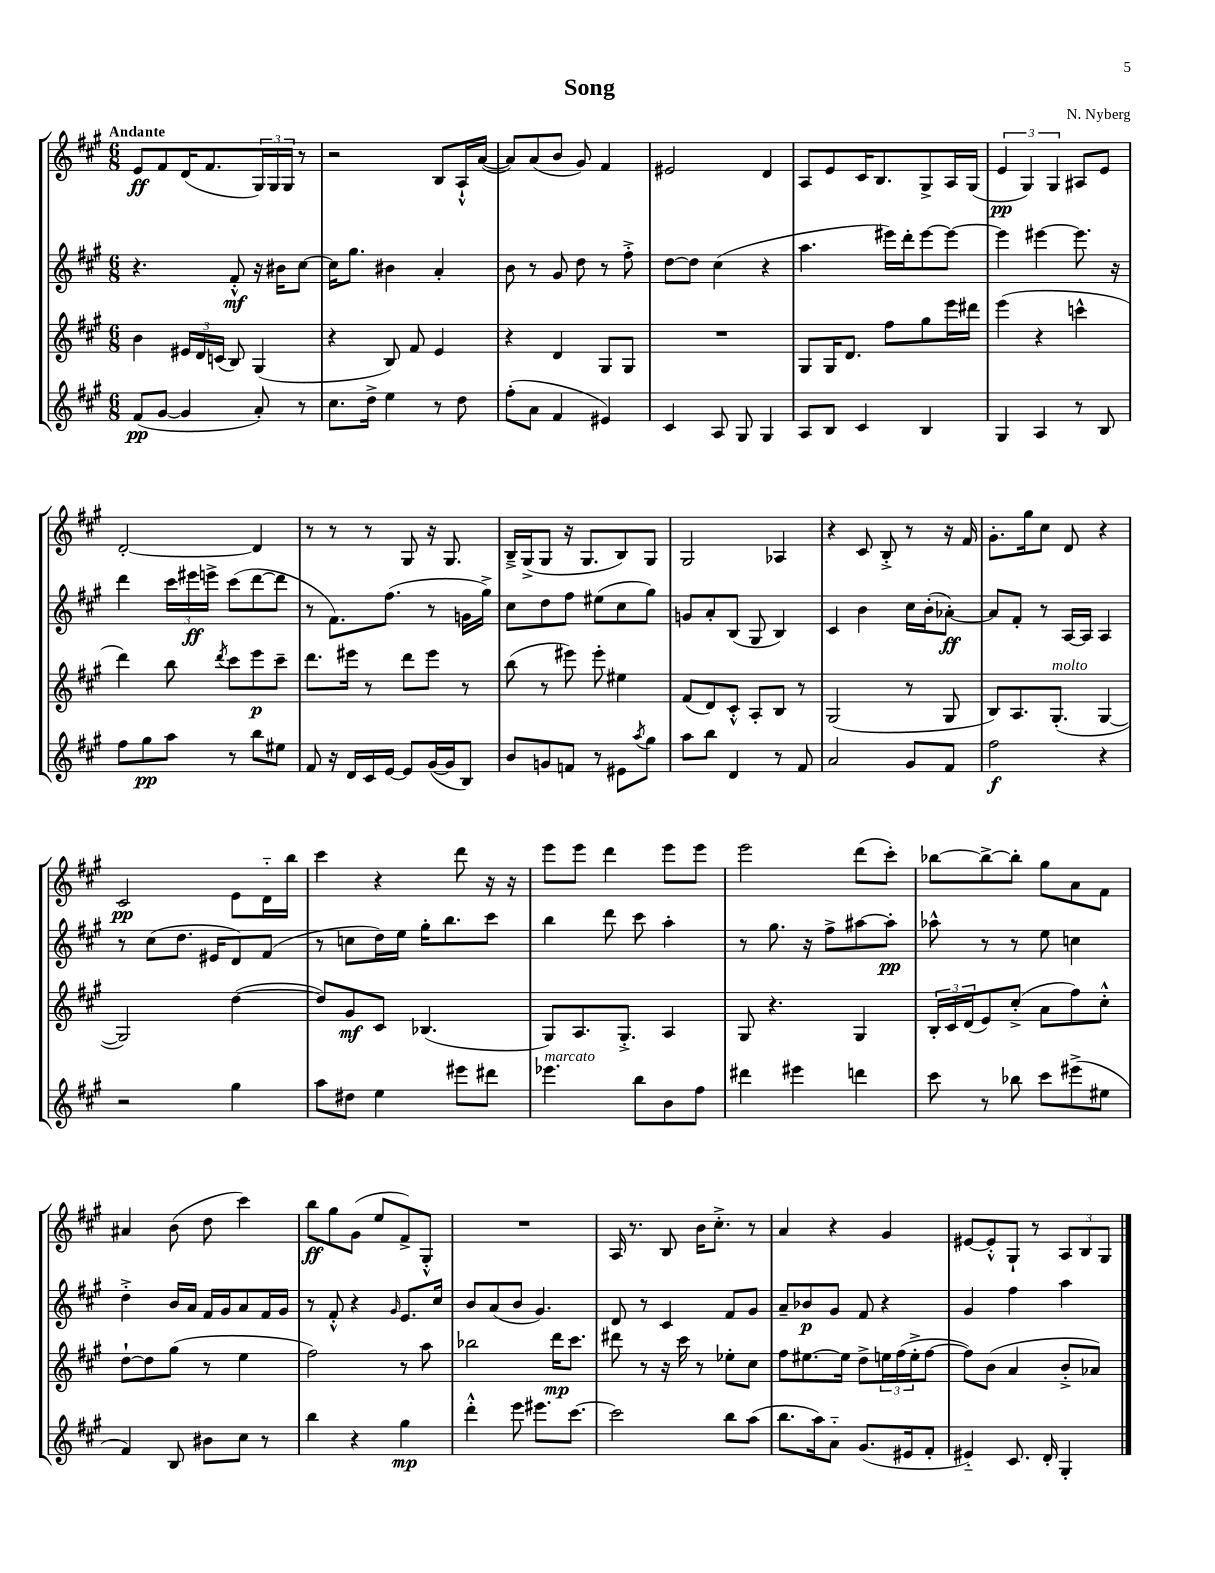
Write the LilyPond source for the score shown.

\header { title = "Song" composer = "N. Nyberg" }
<<
\new StaffGroup <<
\new Staff = "s0" {
    \clef treble \key a \major \numericTimeSignature \time 6/8 \tempo "Andante"
    e'8\ff fis'8 d'16( fis'8. \tuplet 3/2 { gis16) gis16 gis16 } r8 |
    r2 b8 a16-!-^ a'16~( |
    a'8) a'8( b'8 gis'8) fis'4 |
    eis'2 d'4 |
    a8 e'8 cis'16 b8. gis8-> a16 gis16( |
    \tuplet 3/2 { e'4\pp gis4) gis4 } ais8 e'8 |
    d'2~-. d'4 |
    r8 r8 r8 gis8 r16 gis8. |
    b16---> gis16->( gis8 r16 gis8. b8) gis8 |
    gis2 aes4 |
    r4 cis'8 b8-.-> r8 r16 fis'16 |
    gis'8.-. gis''16 cis''8 d'8 r4 |
    cis'2\pp e'8 d'16-_ b''16 |
    cis'''4 r4 d'''8 r16 r16 |
    e'''8 e'''8 d'''4 e'''8 e'''8 |
    e'''2 d'''8( cis'''8-.) |
    bes''8~ bes''8~-> bes''8-. gis''8 a'8 fis'8 |
    ais'4 b'8( d''8 cis'''4) |
    b''8\ff gis''8 gis'8( e''8 fis'8->) gis8-.-^ |
    R2. |
    a16 r8. b8 b'16 cis''8.-.-> r8 |
    a'4 r4 gis'4 |
    eis'8~ eis'8-.-^ gis8-! r8 \tuplet 3/2 { a8 b8 gis8 } \bar "|." |
}
\new Staff = "s1" {
    \clef treble \key a \major \numericTimeSignature \time 6/8
    r4. fis'8-.-^\mf r16 bis'16 cis''8~ |
    cis''16 gis''8. bis'4 a'4-. |
    b'8 r8 gis'8 d''8 r8 fis''8-.-> |
    d''8~ d''8 cis''4( r4 |
    a''4. eis'''16) d'''16-. eis'''8~ eis'''8~ |
    eis'''4 eis'''4~ eis'''8. r16 |
    d'''4 \tuplet 3/2 { cis'''16 eis'''16\ff e'''16-> } cis'''8( d'''8~ d'''8 |
    r8 fis'8.) fis''8.( r8 g'16 gis''16->) |
    cis''8 d''8 fis''8 eis''8( cis''8 gis''8) |
    g'8 a'8-. b8( gis8 b4) |
    cis'4 b'4 cis''16 b'16-.( aes'8~-.\ff) |
    aes'8 fis'8-. r8 a16~ a16 a4 |
    r8 cis''8( d''8. eis'16 d'8) fis'8( |
    r8 c''8 d''16) e''16 gis''16-. b''8. cis'''8 |
    b''4 d'''8 cis'''8 a''4-. |
    r8 gis''8. r16 fis''8-> ais''8~ ais''8-.\pp |
    aes''8-^ r8 r8 e''8 c''4 |
    d''4-.-> b'16 a'16 fis'16 gis'16 a'8 fis'16 gis'16 |
    r8 fis'8-.-^ r4 \grace { gis'16 } e'8. cis''16 |
    b'8 a'8( b'8 gis'4.) |
    d'8 r8 cis'4 fis'8 gis'8 |
    a'8-- bes'8\p gis'8 fis'8 r4 |
    gis'4 fis''4 a''4 \bar "|." |
}
\new Staff = "s2" {
    \clef treble \key a \major \numericTimeSignature \time 6/8
    b'4 \tuplet 3/2 { eis'16 d'16 c'16( } b8) gis4( |
    r4 b8) fis'8 e'4 |
    r4 d'4 gis8 gis8 |
    R2. |
    gis8 gis16 d'8. fis''8 gis''8 e'''16 dis'''16 |
    e'''4( r4 c'''4-^ |
    d'''4) b''8 \acciaccatura { d'''8 } cis'''8 e'''8\p cis'''8-- |
    d'''8. eis'''16 r8 d'''8 eis'''8 r8 |
    b''8( r8 eis'''8) eis'''8-. eis''4 |
    fis'8( d'8) cis'8-.-^ a8-. b8 r8 |
    gis2( r8 gis8 |
    b8) a8. gis8.-.^\markup { \italic "molto" }( gis4~ |
    gis2) d''4~( |
    d''8) gis'8\mf cis'8 bes4.( |
    gis8) a8. gis8.-.-> a4 |
    gis8 r4. gis4 |
    \tuplet 3/2 { b16-. cis'16 d'16( } e'8) cis''8-.->( a'8 fis''8) cis''8-.-^ |
    d''8~-! d''8 gis''8( r8 e''4 |
    fis''2) r8 a''8 |
    bes''2 d'''16\mp cis'''8. |
    dis'''8 r8 r16 cis'''16 r8 ees''8-. cis''8 |
    fis''8 eis''8.~ eis''16 d''8-> \tuplet 3/2 { e''16 fis''16( e''16-.-> } fis''8~ |
    fis''8) b'8( a'4 b'8-.-> aes'8) \bar "|." |
}
\new Staff = "s3" {
    \clef treble \key a \major \numericTimeSignature \time 6/8
    fis'8\pp( gis'8~ gis'4 a'8-.) r8 |
    cis''8. d''16-> e''4 r8 d''8 |
    fis''8-.( a'8 fis'4 eis'4) |
    cis'4 a8 gis8 gis4 |
    a8 b8 cis'4 b4 |
    gis4 a4 r8 b8 |
    fis''8 gis''8\pp a''8 r8 b''8 eis''8 |
    fis'8 r16 d'16 cis'16 e'16~ e'8 gis'16~( gis'16 b8) |
    b'8 g'8 f'8 r8 eis'8 \acciaccatura { a''8 } gis''8 |
    a''8 b''8 d'4 r8 fis'8 |
    a'2 gis'8 fis'8 |
    fis''2\f r4 |
    r2 gis''4 |
    a''8 dis''8 e''4 eis'''8 dis'''8 |
    ees'''4.^\markup { \italic "marcato" } b''8 b'8 fis''8 |
    dis'''4 eis'''4 d'''4 |
    cis'''8 r8 bes''8 cis'''8 eis'''8->( eis''8 |
    fis'4) b8 bis'8 cis''8 r8 |
    b''4 r4 gis''4\mp |
    d'''4-.-^ e'''8 eis'''8. cis'''8.~ |
    cis'''2 b''8 a''8( |
    b''8. a''16) a'8-_ gis'8.( eis'16 fis'8-. |
    eis'4-_) cis'8. d'16-. gis4-. \bar "|." |
}
>>
>>
\layout { \context { \Score \remove "Bar_number_engraver" } }
